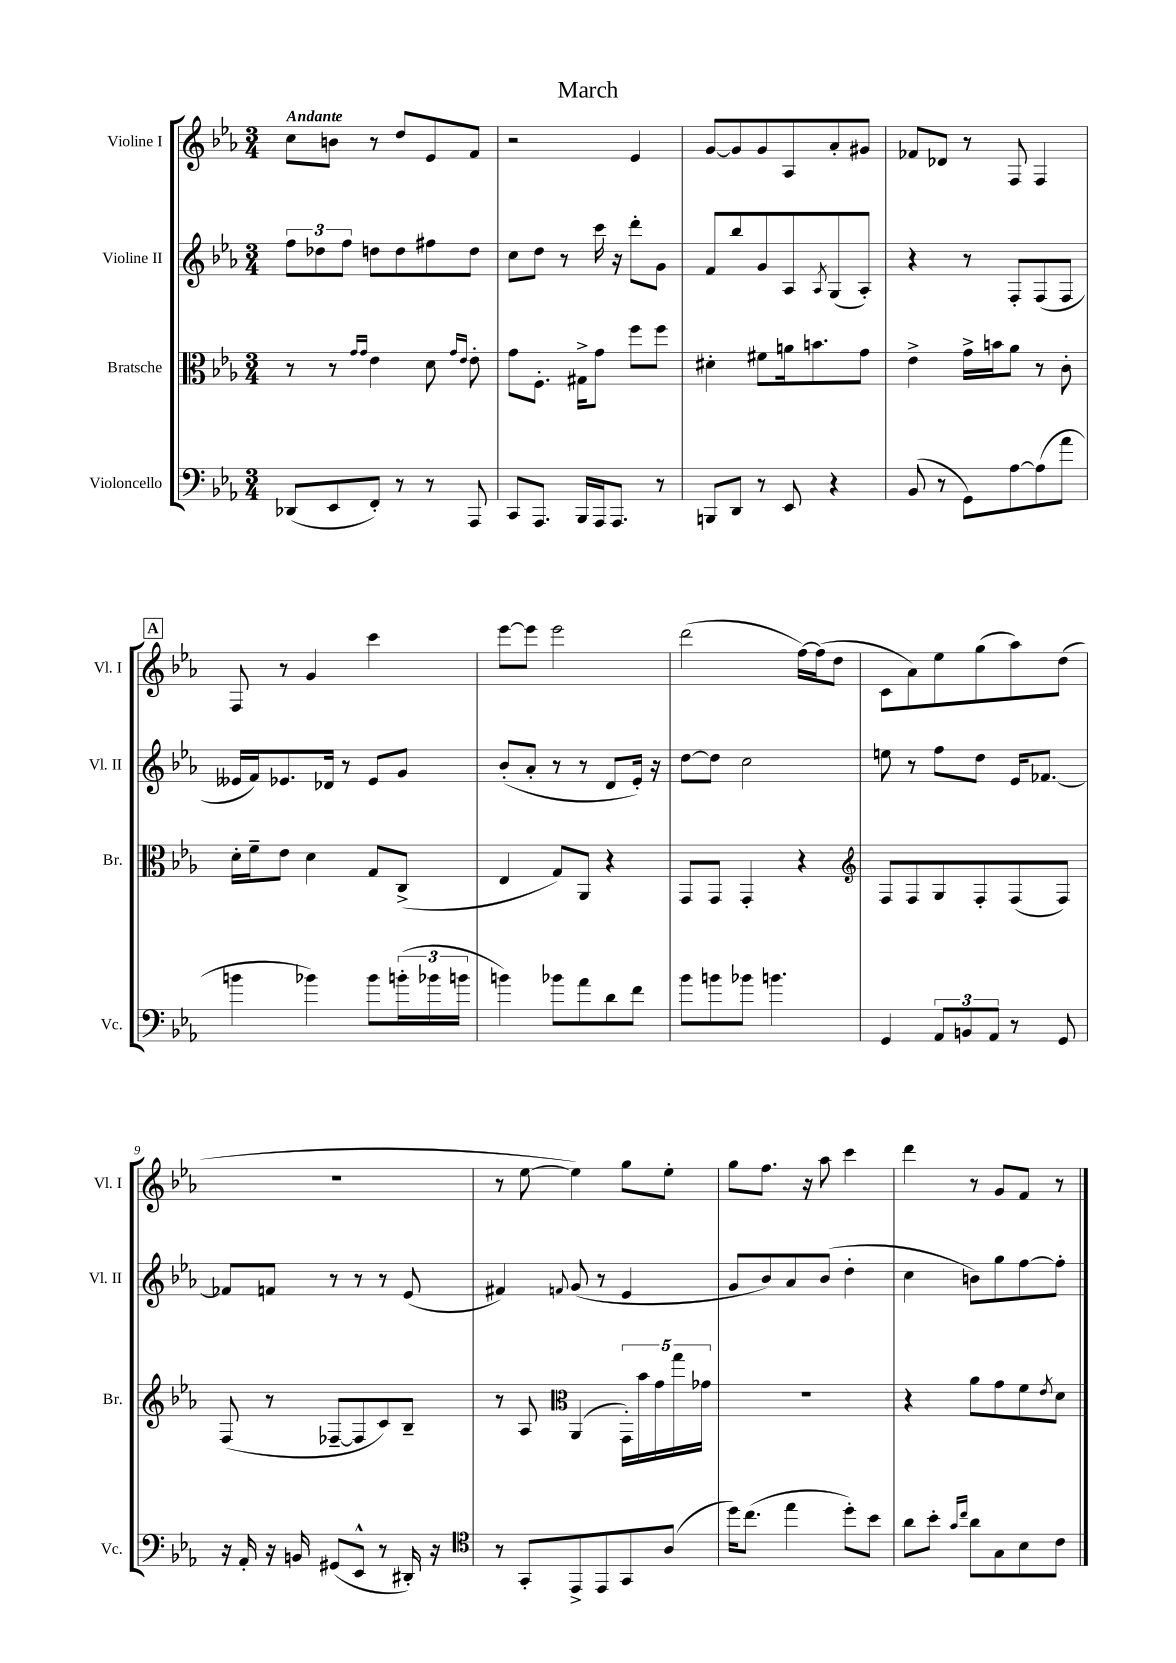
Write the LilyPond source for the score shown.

\header { title = "March" }
<<
\new StaffGroup <<
\new Staff = "s0" \with { instrumentName = "Violine I" shortInstrumentName = "Vl. I" } {
    \clef treble \key ees \major \numericTimeSignature \time 3/4 \tempo "Andante"
    c''8 b'8 r8 d''8 ees'8 f'8 |
    r2 ees'4 |
    g'8~ g'8 g'8 aes8 aes'8-. gis'8 |
    fes'8 des'8 r8 f8 f4 |
    \mark \markup { \box "A" } f8 r8 g'4 c'''4 |
    ees'''8~ ees'''8 ees'''2 |
    d'''2( f''16~) f''16( d''8 |
    c'8 aes'8) ees''8 g''8( aes''8) d''8( |
    R2. |
    r8 ees''8~ ees''4) g''8 ees''8-. |
    g''8 f''8. r16 aes''8 c'''4 |
    d'''4 r8 g'8 f'8 r8 \bar "|." |
}
\new Staff = "s1" \with { instrumentName = "Violine II" shortInstrumentName = "Vl. II" } {
    \clef treble \key ees \major \numericTimeSignature \time 3/4
    \tuplet 3/2 { f''8 des''8 f''8 } d''8 d''8 fis''8 d''8 |
    c''8 d''8 r8 c'''16 r16 d'''8-. g'8 |
    f'8 bes''8 g'8 aes8 \acciaccatura { aes8 } g8( aes8-.) |
    r4 r8 f8-. f8( f8 |
    \mark \markup { \box "A" } eeses'16 f'16) ees'8. des'16 r8 ees'8 g'8 |
    bes'8-.( aes'8-. r8 r8 d'8 ees'16-.) r16 |
    d''8~ d''8 c''2 |
    e''8 r8 f''8 d''8 ees'16 fes'8.~ |
    fes'8 f'8 r8 r8 r8 ees'8( |
    fis'4) \appoggiatura { f'8 } g'8( r8 ees'4 |
    g'8 bes'8) aes'8 bes'8( d''4-. |
    c''4 b'8) g''8 f''8~ f''8-. \bar "|." |
}
\new Staff = "s2" \with { instrumentName = "Bratsche" shortInstrumentName = "Br." } {
    \clef alto \key ees \major \numericTimeSignature \time 3/4
    r8 r8 \grace { g'16 g'16 } ees'4 d'8 \grace { g'16 ees'16 } ees'8-. |
    g'8 f8.-. gis16-> g'8 f''8 f''8 |
    dis'4-. fis'8 a'16 b'8. g'8 |
    ees'4-> g'16-> b'16 aes'8 r8 c'8-. |
    \mark \markup { \box "A" } d'16-. f'16-- ees'8 d'4 g8 c8->( |
    ees4 g8) aes,8 r4 |
    g,8 g,8 g,4-. r4 |
    \clef treble f8 f8 g8 f8-. f8( f8) |
    f8( r8 fes8~-- fes8 c'8) bes8-- |
    r8 aes8 \clef alto aes,4( \tuplet 5/4 { g,16-.) bes'16 g'16 g''16 ges'16 } |
    R2. |
    r4 aes'8 g'8 f'8 \acciaccatura { ees'8 } d'8 \bar "|." |
}
\new Staff = "s3" \with { instrumentName = "Violoncello" shortInstrumentName = "Vc." } {
    \clef bass \key ees \major \numericTimeSignature \time 3/4
    des,8( ees,8 f,8-.) r8 r8 aes,,8 |
    c,8 aes,,8. bes,,16 aes,,16 aes,,8. r8 |
    b,,8 d,8 r8 ees,8 r4 |
    bes,8( r8 g,8) aes8~ aes8( aes'8 |
    \mark \markup { \box "A" } b'4 bes'4) bes'8 \tuplet 3/2 { b'16-.( bes'16 b'16 } |
    b'4) bes'8 aes'8 d'8 f'8 |
    bes'8 b'8 bes'8 b'4. |
    g,4 \tuplet 3/2 { aes,8 b,8 aes,8 } r8 g,8 |
    r16 aes,16-. r16 b,16 gis,8( ees,8-^ r8 dis,16-.) r16 |
    \clef tenor r8 g,8-. ees,8-> ees,8 g,8 aes8( |
    d''16) c''8.( ees''4 d''8-.) bes'8 |
    aes'8 bes'8-. \grace { g'16 c''16 } aes'8 g8 bes8 c'8 \bar "|." |
}
>>
>>
